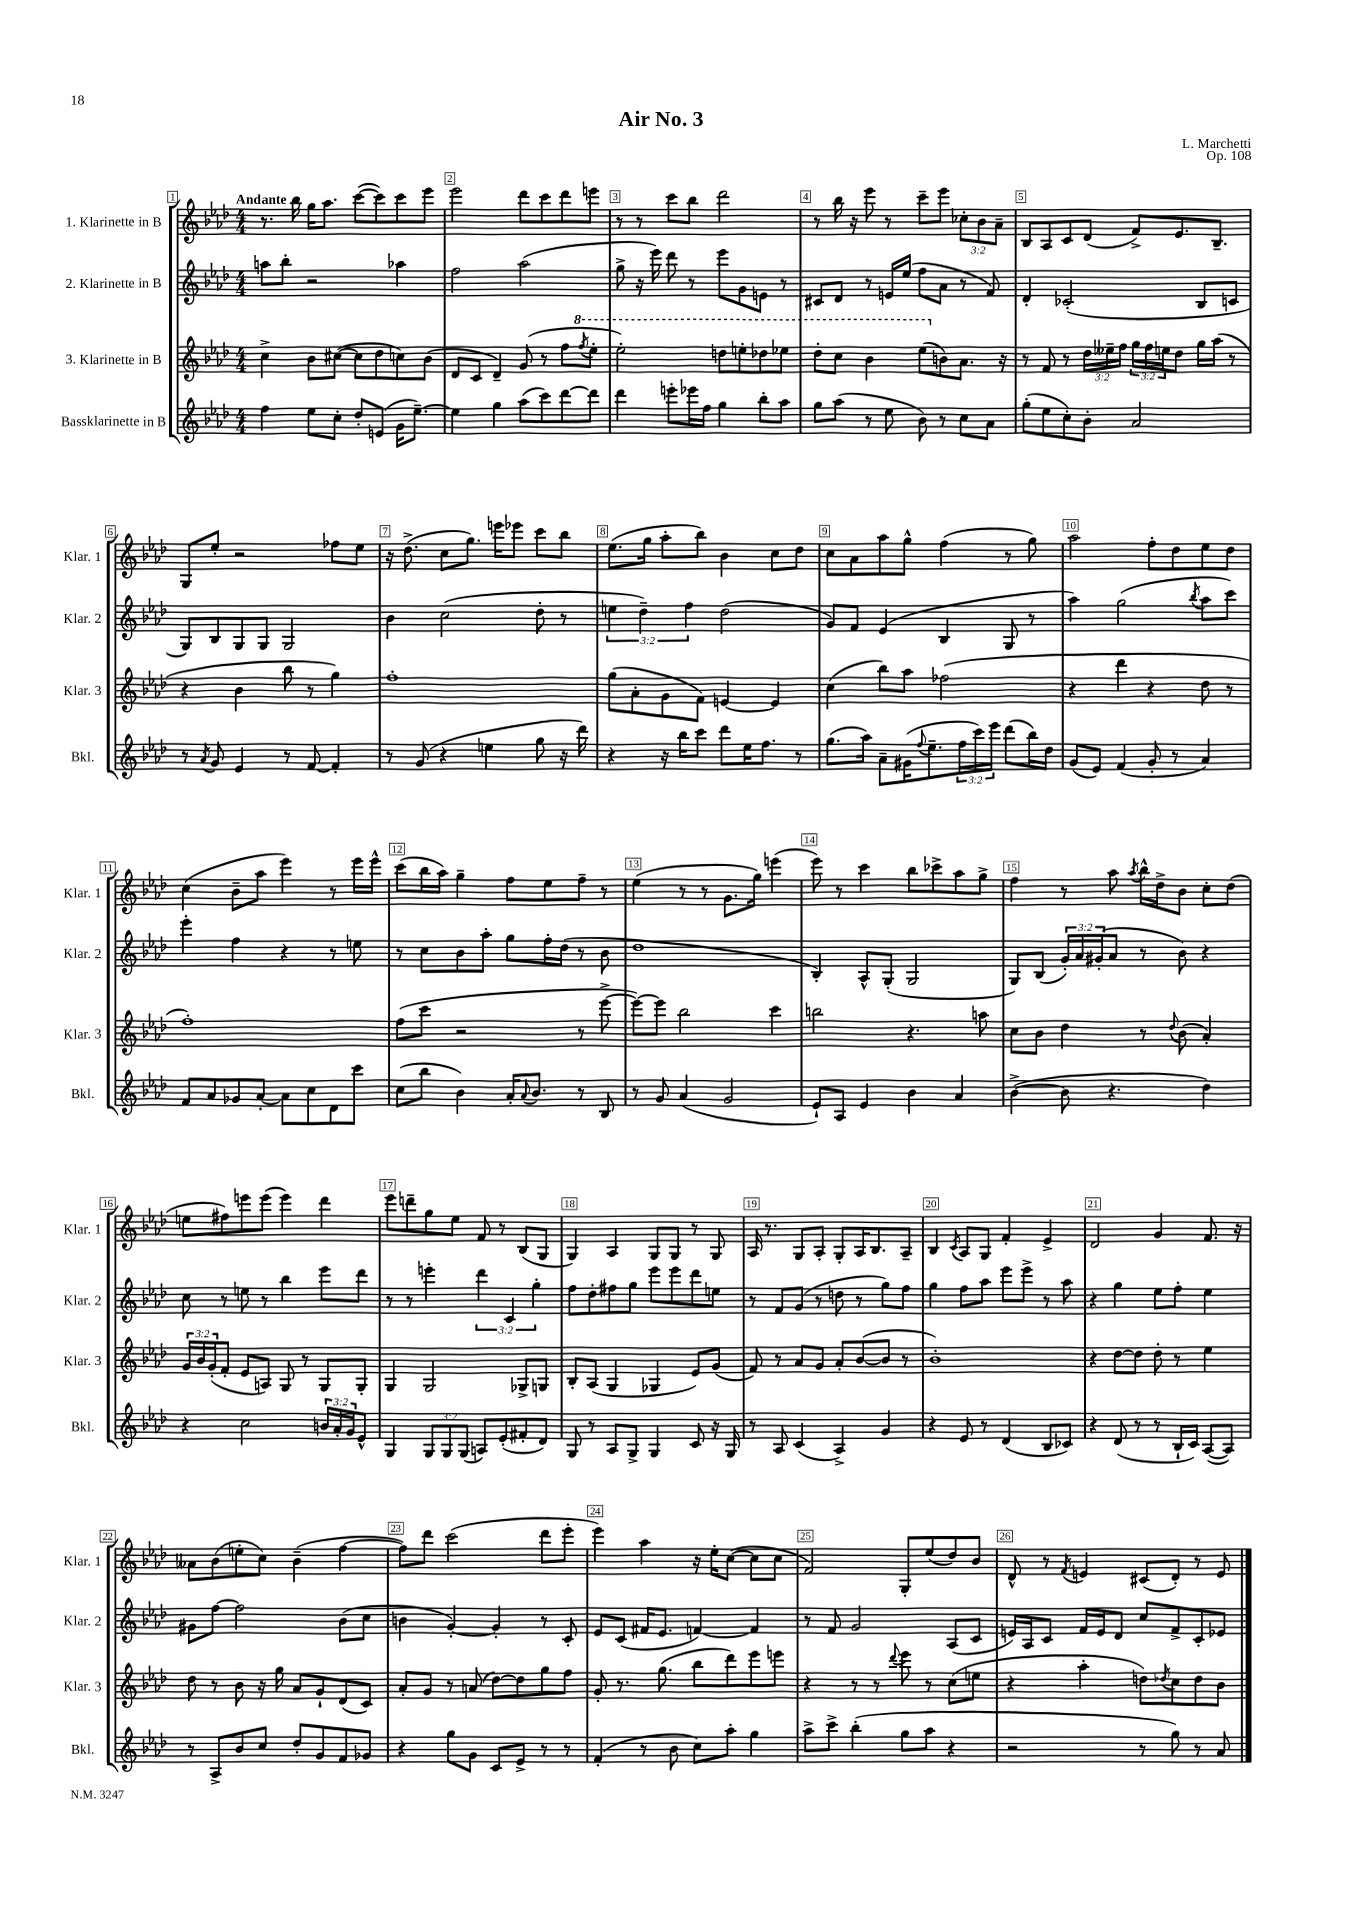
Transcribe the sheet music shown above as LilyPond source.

\header { title = "Air No. 3" composer = "L. Marchetti" opus = "Op. 108" }
<<
\new StaffGroup <<
\new Staff = "s0" \with { instrumentName = "1. Klarinette in B" shortInstrumentName = "Klar. 1" } {
    \clef treble \key aes \major \numericTimeSignature \time 4/4 \override Staff.TupletNumber.text = #tuplet-number::calc-fraction-text \tempo "Andante"
    r8. bes''16 g''16 aes''8. c'''8~( c'''8) c'''8 ees'''8 |
    ees'''2 des'''8 c'''8 des'''8 e'''8 |
    r8 r8 c'''8 bes''8 des'''2 |
    r8 bes''16 r16 ees'''8 r8 c'''8-- ees'''8 \tuplet 3/2 { ces''8-. bes'8 aes'8-- } |
    bes8 aes8 c'8 des'8( f'8->) ees'8. bes8.-- |
    g8 ees''8-. r2 fes''8 ees''8 |
    r16 des''8.->( c''8 g''8.) e'''16 ees'''8 c'''8 bes''8 |
    ees''8.( g''16 aes''8-. bes''8) bes'4 c''8 des''8 |
    c''8 aes'8 aes''8 g''8-^ f''4( r8 g''8) |
    aes''2 f''8-. des''8 ees''8 des''8 |
    c''4( bes'8-- aes''8 ees'''4) r8 ees'''16 ees'''16-^ |
    c'''8( bes''16 aes''16) g''4-- f''8 ees''8 f''8-- r8 |
    ees''4( r8 r8 g'8. g''16) e'''4( |
    ees'''8) r8 c'''4 bes''8 ces'''8-> aes''8 g''8-> |
    f''4 r8 aes''8 \acciaccatura { aes''8 } bes''16-^ des''16-> bes'8 c''8-. des''8( |
    e''8 fis''8) e'''8 e'''8( e'''4) des'''4 |
    ees'''8 d'''8-- g''8 ees''8 f'8 r8 bes8( g8 |
    g4) aes4 g8 g8 r8 g8 |
    aes16 r8. g8 aes8-. g8-. aes16 bes8. aes8-- |
    bes4 \acciaccatura { c'8 } aes8 g8 f'4-. ees'4-> |
    des'2 g'4 f'8. r16 |
    aeses'8 bes'8( e''8-. c''8) bes'4--( f''4~ |
    f''8) des'''8 c'''2( des'''8 ees'''8-. |
    ees'''4) aes''4 r16 ees''16-. c''8~( c''8 c''8 |
    f'2) g8-. ees''8( des''8) bes'8 |
    des'8-^ r8 \acciaccatura { f'8 } e'4 cis'8( des'8-.) r8 e'8 \bar "|." |
}
\new Staff = "s1" \with { instrumentName = "2. Klarinette in B" shortInstrumentName = "Klar. 2" } {
    \clef treble \key aes \major \numericTimeSignature \time 4/4 \override Staff.TupletNumber.text = #tuplet-number::calc-fraction-text
    a''8 bes''8-. r2 aes''4 |
    f''2 aes''2( |
    g''8-> r16 ees'''16) des'''8 r8 ees'''8 g'8 e'8 r8 |
    cis'8 des'8 r8 e'16 ees''16( f''8 aes'8 r8 f'8) |
    des'4-. ces'2-.( bes8 c'8 |
    g8) bes8 g8 g8 g2 |
    bes'4 c''2( des''8-. r8 |
    \tuplet 3/2 { e''4 des''4--) f''4 } des''2( |
    g'8) f'8 ees'4( bes4 g8 r8 |
    aes''4) g''2( \acciaccatura { bes''8 } aes''8 c'''8) |
    ees'''4-. f''4 r4 r8 e''8 |
    r8 c''8 bes'8 aes''8-. g''8 f''16-. des''16( r8 bes'8 |
    des''1 |
    bes4-.) aes8-^ g8-.( g2 |
    g8) bes8( \tuplet 3/2 { g'16-.) aes'16 gis'16-.( } aes'8 r8 bes'8) r4 |
    c''8 r8 e''8 r8 bes''4 ees'''8 des'''8 |
    r8 r8 e'''4-. \tuplet 3/2 { des'''4 c'4 g''4-. } |
    f''8 des''8-. fis''8 g''8 ees'''8 ees'''8 des'''8 e''8 |
    r8 f'8 g'8( r8 d''8 r8 g''8) f''8 |
    g''4 f''8 aes''8 ees'''8 ees'''8-> r8 aes''8 |
    r4 g''4 ees''8 f''8-. ees''4 |
    gis'8 f''8~ f''2 bes'8( c''8 |
    b'4 g'4~-.) g'4-. r8 c'8-. |
    ees'8 c'8( fis'16 ees'8. f'4~) f'4 |
    r8 f'8 g'2 aes8( c'8 |
    e'16) aes16 c'8 f'16 e'16 des'8 c''8 f'8-> c'8-. ees'8 \bar "|." |
}
\new Staff = "s2" \with { instrumentName = "3. Klarinette in B" shortInstrumentName = "Klar. 3" } {
    \clef treble \key aes \major \numericTimeSignature \time 4/4 \override Staff.TupletNumber.text = #tuplet-number::calc-fraction-text
    c''4-> bes'8 cis''8~( cis''8 des''8 c''8) bes'8( |
    des'8 c'8 des'4--) g'8( r8 f''8 \ottava #1 \acciaccatura { f'''8 } ees'''8-. |
    ees'''2-.) d'''8 e'''8-. des'''8 ees'''8 |
    des'''8-. c'''8 bes''4 ees'''8( \ottava #0 b'8) aes'8. r16 |
    r8 f'8 r8 \tuplet 3/2 { des''16 eeses''16-- f''16 } \tuplet 3/2 { g''16 f''16 e''16 } des''8 g''16 aes''16( r8 |
    r4 bes'4 bes''8 r8 g''4) |
    f''1-. |
    g''8( aes'8-. g'8 f'8) e'4~ e'4 |
    c''4( bes''8) aes''8 fes''2( |
    r4 des'''4 r4 des''8 r8 |
    f''1-.) |
    f''8( c'''8 r2 r8 ees'''8~-> |
    ees'''8~) ees'''8 bes''2 c'''4 |
    b''2 r4. a''8 |
    c''8 bes'8 des''4 r8 \appoggiatura { des''8 } bes'8( aes'4-.) |
    \tuplet 3/2 { g'16 bes'16 g'16-.( } f'8-. ees'8 a8) g8 r8 g8 g8-. |
    g4 g2 ges8-> g8 |
    bes8-. aes8( g4 ges4 ees'8) g'8( |
    f'8) r8 aes'8 g'8 aes'8-. bes'8~( bes'8 r8 |
    bes'1-.) |
    r4 des''8~ des''8 des''8-. r8 ees''4 |
    des''8 r8 bes'8 r16 g''16 aes'8 g'8-! des'8( c'8) |
    aes'8-. g'8 r8 a'8( des''8~) des''8 g''8 f''8 |
    g'8-. r8. g''8.( bes''8 des'''8) ees'''8 e'''8 |
    r4 r8 r8 \appoggiatura { des'''8 } ees'''8 r8 c''8( e''8 |
    r4 aes''4-. d''8) \acciaccatura { des''8 } c''8 des''8 bes'8 \bar "|." |
}
\new Staff = "s3" \with { instrumentName = "Bassklarinette in B" shortInstrumentName = "Bkl." } {
    \clef treble \key aes \major \numericTimeSignature \time 4/4 \override Staff.TupletNumber.text = #tuplet-number::calc-fraction-text
    f''4 ees''8 c''8-. des''8-. e'8( g'16 ees''8.~--) |
    ees''4 g''4 aes''8( c'''8) des'''8~ des'''8 |
    des'''4 e'''8-. ees'''16 f''16 g''4 bes''8-. aes''8 |
    g''8 aes''8( r8 ees''8 bes'8) r8 c''8 aes'8 |
    g''8-.( ees''8 c''8-.) bes'8-. aes'2 |
    r8 \acciaccatura { aes'8 } g'8 ees'4 r8 f'8~ f'4-. |
    r8 g'8( r4 e''4 g''8 r16 des'''16) |
    r4 r16 bes''16 c'''8 des'''8 ees''16 f''8. r8 |
    g''8.( aes''16) aes'8-- gis'16( \appoggiatura { f''8 } ees''8.-- \tuplet 3/2 { f''16 c'''16) ees'''16 } des'''8( bes''16) des''16 |
    g'8( ees'8) f'4( g'8-. r8 aes'4) |
    f'8 aes'8 ges'8 aes'8~-. aes'8 c''8 des'8 c'''8 |
    c''8( bes''8 bes'4) aes'16-. \appoggiatura { aes'8 } bes'8. r8 bes8 |
    r8 g'8 aes'4( g'2 |
    ees'8-!) aes8 ees'4 bes'4 aes'4 |
    bes'4~->( bes'8 r4. des''4) |
    r4 c''2 \tuplet 3/2 { b'16 aes'16-. g'16 } ees'8-^ |
    g4 \tuplet 3/2 { g8 g8 g8( } a8) ees'8-.( fis'8-. des'8) |
    g8 r8 aes8 g8-> g4 c'8 r16 g16 |
    r8 aes8 c'4( aes4->) g'4 |
    r4 ees'8 r8 des'4( bes8 ces'8) |
    r4 des'8( r8 r8 bes16-! c'16) aes8~( aes8) |
    r8 aes8-> bes'8 c''8 des''8-. g'8 f'8 ges'8 |
    r4 g''8 g'8 c'8 ees'8-> r8 r8 |
    f'4-.( r8 bes'8 c''8) aes''8-. g''4 |
    aes''8-> c'''8-> bes''4-.( g''8 aes''8 r4 |
    r2 r8 g''8) r8 aes'8 \bar "|." |
}
>>
>>
\layout { \context { \Score \override BarNumber.break-visibility = ##(#f #t #t) barNumberVisibility = #all-bar-numbers-visible \override BarNumber.stencil = #(make-stencil-boxer 0.1 0.3 ly:text-interface::print) } }
